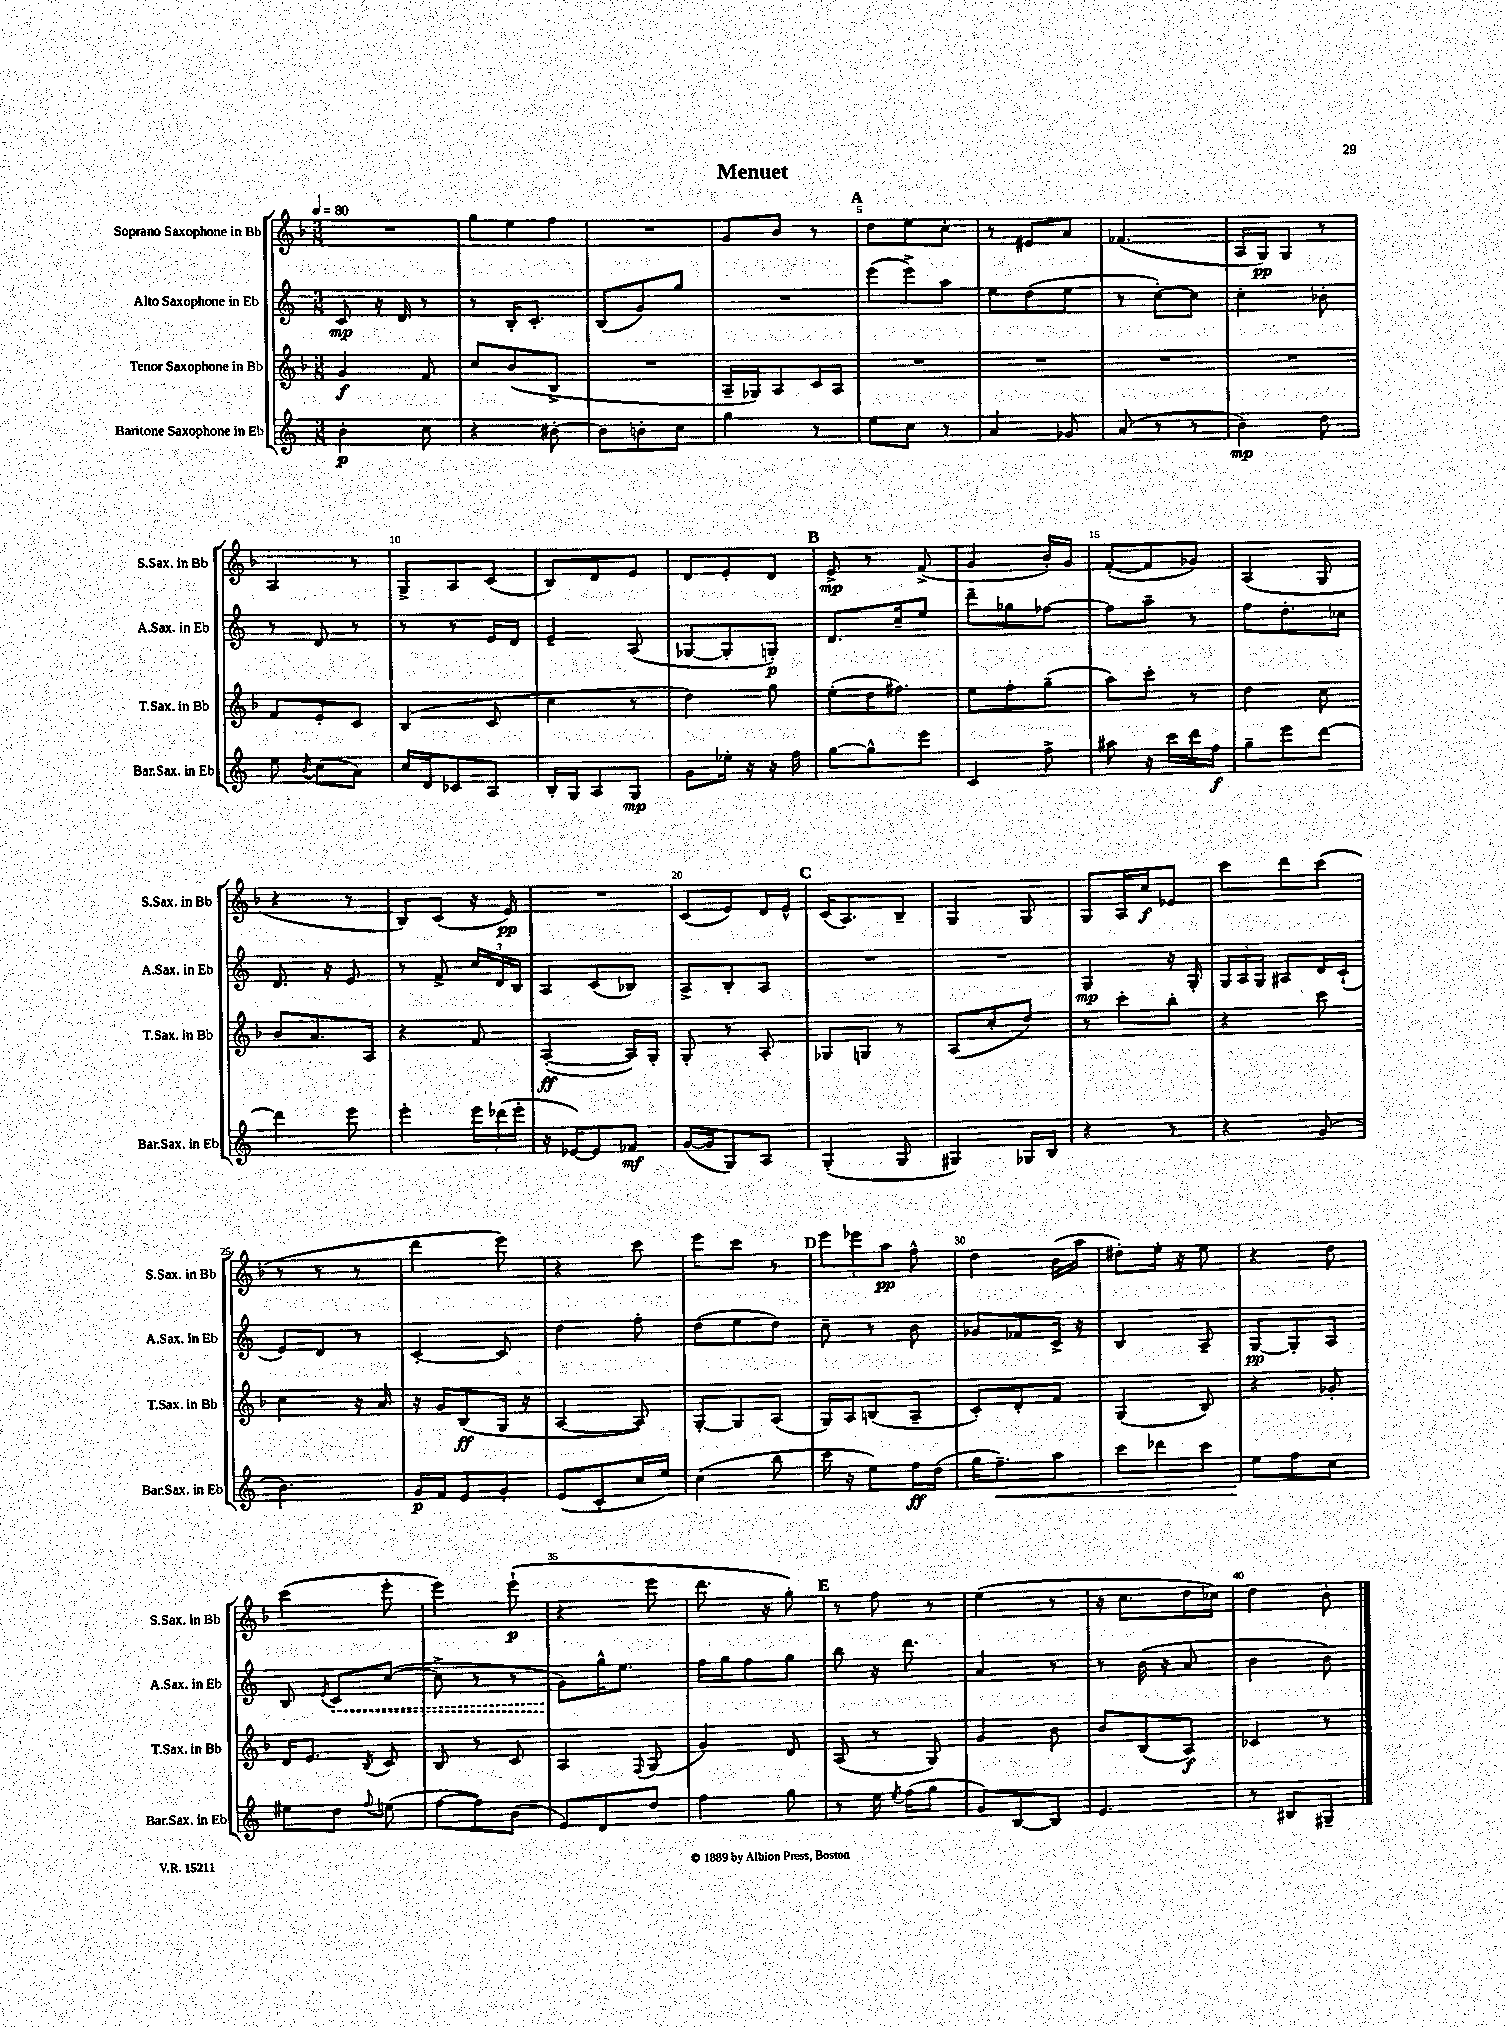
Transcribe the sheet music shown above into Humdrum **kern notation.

**kern	**dynam	**kern	**dynam	**kern	**dynam	**kern	**dynam
*part4	*part4	*part3	*part3	*part2	*part2	*part1	*part1
*staff4	*staff4	*staff3	*staff3	*staff2	*staff2	*staff1	*staff1
*I"Baritone Saxophone in Eb	*	*I"Tenor Saxophone in Bb	*	*I"Alto Saxophone in Eb	*	*I"Soprano Saxophone in Bb	*
*I'Bar.Sax. in Eb	*	*I'T.Sax. in Bb	*	*I'A.Sax. in Eb	*	*I'S.Sax. in Bb	*
*clefG2	*	*clefG2	*	*clefG2	*	*clefG2	*
*k[]	*	*k[b-]	*	*k[]	*	*k[b-]	*
*M3/8	*	*M3/8	*	*M3/8	*	*M3/8	*
*MM80	*	*MM80	*	*MM80	*	*MM80	*
=1	=1	=1	=1	=1	=1	=1	=1
4b'\	p	4g/	f	8c/	mp	4.r	.
.	.	.	.	16r	.	.	.
.	.	.	.	16d/	.	.	.
8cc\	.	8f/	.	8r	.	.	.
=2	=2	=2	=2	=2	=2	=2	=2
4r	.	8cc/L	.	8r	.	8gg\L	.
.	.	(8b-/	.	16B'/KL	.	8ee\	.
.	.	.	.	8.c'/J	.	.	.
[8b#X'\	.	8B-^/J	.	.	.	8ff\J	.
=3	=3	=3	=3	=3	=3	=3	=3
8b#\L]	.	4.r	.	(8B/L	.	4.r	.
8bn'\	.	.	.	8g/)	.	.	.
8cc\J	.	.	.	8gg/J	.	.	.
=4	=4	=4	=4	=4	=4	=4	=4
4gg\	.	16A~/LL	.	4.r	.	8g/L	.
.	.	16G-X/J)	.	.	.	.	.
.	.	8A/	.	.	.	8b-/J	.
8r	.	16c/L	.	.	.	8r	.
.	.	16A/JJ	.	.	.	.	.
!!LO:REH:place=s1:t=A
=5	=5	=5	=5	=5	=5	=5	=5
8ee\L	.	4.r	.	(8eee\L	.	8dd\L	.
8cc\J	.	.	.	8eee^\)	.	8ee\	.
8r	.	.	.	8aa\J	.	8cc'\J	.
=6	=6	=6	=6	=6	=6	=6	=6
4a/	.	4.r	.	8ee\L	.	8r	.
.	.	.	.	(8dd\	.	8e#X/L	.
8g-X/	.	.	.	8ee\J	.	8a/J	.
=7	=7	=7	=7	=7	=7	=7	=7
(8a/	.	4.r	.	8r	.	(4.f-X/	.
8r	.	.	.	[8cc'\L)	.	.	.
8r	.	.	.	8cc\J]	.	.	.
=8	=8	=8	=8	=8	=8	=8	=8
4b\)	mp	4.r	.	4cc'\	.	16A/LL	.
.	.	.	.	.	.	16G/J)	pp
.	.	.	.	.	.	8G/J	.
8dd\	.	.	.	8b-X'\	.	8r	.
!!LO:LB:g=z
=9	=9	=9	=9	=9	=9	=9	=9
8ee\	.	8f/L	.	8r	.	4A/	.
8qb/	.	.	.	.	.	.	.
(8cc\L	.	8e'/	.	8d/	.	.	.
8a\J)	.	8c/J	.	8r	.	8r	.
=10	=10	=10	=10	=10	=10	=10	=10
16cc/LL	.	(4B-/	.	8r	.	8G^/L	.
16d/J	.	.	.	.	.	.	.
8c-X/	.	.	.	8r	.	8A/	.
8A/J	.	8c/	.	16e/LL	.	(8c/J	.
.	.	.	.	16d/JJ	.	.	.
=11	=11	=11	=11	=11	=11	=11	=11
16B'/LL	.	4cc\	.	4e~/	.	8B-/L)	.
16G/J	.	.	.	.	.	.	.
8A/	.	.	.	.	.	8d/	.
8G/J	mp	8r	.	(8A/	.	8e/J	.
=12	=12	=12	=12	=12	=12	=12	=12
8g\L	.	4dd\)	.	[8G-X/L	.	8d/L	.
16ee-X'\Jk	.	.	.	8G-'/]	.	8e'/	.
16r	.	.	.	.	.	.	.
16r	.	8gg\	.	8Gn'/J)	p	8d/J	.
16ff\	.	.	.	.	.	.	.
!!LO:REH:place=s1:t=B
=13	=13	=13	=13	=13	=13	=13	=13
[8gg\L	.	(8ee'\L	.	8.d/L	.	8e^/	mp
8gg^^\]	.	16dd\K	.	.	.	8r	.
.	.	8.ff#X\J)	.	16cc~/k	.	.	.
8eee\J	.	.	.	8ee/J	.	(8f^/	.
=14	=14	=14	=14	=14	=14	=14	=14
4c/	.	8ee\L	.	8ddd~\L	.	4g/	.
.	.	8ff'\	.	8gg-X\	.	.	.
8ff^\	.	(8gg~\J	.	[8ff-X\J	.	16b-'/LL)	.
.	.	.	.	.	.	16g/JJ	.
=15	=15	=15	=15	=15	=15	=15	=15
8aa#X\	.	8aa\L)	.	8ff-\L]	.	([8f'/L	.
16r	.	8ccc'\J	.	8aa~\J	.	8f/]	.
16ccc\LL	.	.	.	.	.	.	.
16ddd\	.	8r	.	8r	.	8g-X/J)	.
16ff\JJ	f	.	.	.	.	.	.
=16	=16	=16	=16	=16	=16	=16	=16
8gg~\L	.	4dd\	.	8ff\L	.	(4A/	.
8eee\	.	.	.	8.dd'\	.	.	.
[8ddd\J	.	8cc\	.	.	.	8G/	.
.	.	.	.	16cc-X\Jk	.	.	.
!!LO:LB:g=z
=17	=17	=17	=17	=17	=17	=17	=17
4ddd\]	.	8b-/L	.	8.d/	.	4r	.
.	.	8.a/	.	.	.	.	.
.	.	.	.	16r	.	.	.
8eee\	.	.	.	8e/	.	8r	.
.	.	16A/Jk	.	.	.	.	.
=18	=18	=18	=18	=18	=18	=18	=18
4eee'\	.	4r	.	8r	.	8B-/L)	.
.	.	.	.	8f^/	.	(8c/J	.
24eee\LL	.	8f/	.	24cc/LL	.	16r	.
(24ddd-X\	.	.	.	24d/	.	.	.
.	.	.	.	.	.	16e/)	pp
24eee'\JJ	.	.	.	24B/JJ	.	.	.
=19	=19	=19	=19	=19	=19	=19	=19
16r	.	([4A'/	ff	8A/L	.	4.r	.
[16e-X/KL)	.	.	.	.	.	.	.
8e-/]	.	.	.	(8c/	.	.	.
8f-X/J	mf	16A/LL])	.	8B-X/J)	.	.	.
.	.	16G'/JJ	.	.	.	.	.
=20	=20	=20	=20	=20	=20	=20	=20
([16g/LL	.	8G'/	.	8A^/L	.	(8c/L	.
16g/J]	.	.	.	.	.	.	.
8G/)	.	8r	.	8B'/	.	8e/)	.
8A/J	.	8A'/	.	8A/J	.	16d/L	.
.	.	.	.	.	.	16e^^/JJ	.
!!LO:REH:place=s1:t=C
=21	=21	=21	=21	=21	=21	=21	=21
(4G'/	.	8G-X/L	.	4.r	.	(16c/KL	.
.	.	.	.	.	.	8.A/)	.
.	.	8Gn/J	.	.	.	.	.
8G/	.	8r	.	.	.	8B-~/J	.
=22	=22	=22	=22	=22	=22	=22	=22
4G#X/)	.	(8A/L	.	4.r	.	4G/	.
.	.	8cc'/	.	.	.	.	.
16G-X/LL	.	8dd/J)	.	.	.	8G/	.
16B/JJ	.	.	.	.	.	.	.
=23	=23	=23	=23	=23	=23	=23	=23
4r	.	8r	.	4G/	mp	8G/L	.
.	.	8ccc'\L	.	.	.	16A/L	.
.	.	.	.	.	.	16cc/J	f
8r	.	8bb-'\J	.	16r	.	8e-X/J	.
.	.	.	.	16G'/	.	.	.
=24	=24	=24	=24	=24	=24	=24	=24
4r	.	4r	.	24G/LL	.	8ccc\L	.
.	.	.	.	24A/	.	.	.
.	.	.	.	24G/JJ	.	.	.
.	.	.	.	8A#X/L	.	8ddd\	.
(8g/	.	8ccc\	.	16d/L	.	(8ccc\J	.
.	.	.	.	(16c`/JJ	.	.	.
!!LO:LB:g=z
=25	=25	=25	=25	=25	=25	=25	=25
4.b\)	.	4cc\	.	8e/L)	.	8r	.
.	.	.	.	8d/J	.	8r	.
.	.	16r	.	8r	.	8r	.
.	.	16a/	.	.	.	.	.
=26	=26	=26	=26	=26	=26	=26	=26
16g/LL	p	16r	.	[4c'/	.	4ddd\	.
16f/J	.	16g/KL	.	.	.	.	.
8e/	.	(8B-/	ff	.	.	.	.
8g'/J	.	16G/Jk	.	8c/]	.	8eee\)	.
.	.	16r	.	.	.	.	.
=27	=27	=27	=27	=27	=27	=27	=27
(8e/L	.	[4A/	.	4dd\	.	4r	.
8c'/	.	.	.	.	.	.	.
16cc/L	.	8A/])	.	8ff'\	.	8ccc\	.
16ee/JJ)	.	.	.	.	.	.	.
=28	=28	=28	=28	=28	=28	=28	=28
(4cc\	.	[8G'/L	.	(8dd\L	.	8eee\L	.
.	.	8G/]	.	8ee\	.	8ccc\J	.
8bb\	.	(8A/J	.	8dd\J)	.	8r	.
!!LO:REH:place=s1:t=D
=29	=29	=29	=29	=29	=29	=29	=29
16ccc\	.	16G/LL)	.	8cc~\	.	12eee\L	.
16r	.	16A/J	.	.	.	.	.
.	.	.	.	.	.	12eee-X\	.
8ee\L)	.	(8Bn/	.	8r	.	.	.
.	.	.	.	.	.	12aa\J	pp
16ff\L	ff	8A~/J	.	8b\	.	8ff^^\	.
(16dd\JJ	.	.	.	.	.	.	.
=30	=30	=30	=30	=30	=30	=30	=30
16gg\KL	.	8c'/L)	.	8g-X/L	.	4dd\	.
!	!LO:HP:b	!	!	!	!	!	!
8.ff~\)	<	.	.	.	.	.	.
.	.	8d'/	.	8f-X/	.	.	.
8aa\J	.	8f/J	.	16c^/Jk	.	(16b-\LL	.
.	.	.	.	16r	.	16aa\JJ	.
=31	=31	=31	=31	=31	=31	=31	=31
8ccc\L	.	(4G/	.	4B/	.	8dd#X'\L)	.
8ddd-X\	.	.	.	.	.	16ee'\Jk	.
.	.	.	.	.	.	16r	.
8ccc\J	.	8B-/)	.	8A~/	.	8ee\	.
=32	=32	=32	=32	=32	=32	=32	=32
8ee\L	.	4r	.	[8G/L	pp	4r	.
8ff\	[	.	.	8G'/]	.	.	.
8cc\J	.	8g-X'/	.	8A/J	.	8dd\	.
!!LO:LB:g=z
=33	=33	=33	=33	=33	=33	=33	=33
8ee#X\L	.	16d/KL	.	8B/	.	(4ccc\	.
.	.	8.e/J	.	.	.	.	.
.	.	.	.	8qe/	.	.	.
!	!	!	!	!	!LO:HP:b	!	!
8dd\J	.	.	.	8c/L	<	.	.
8qqff/	.	8qB-/	.	.	.	.	.
(8een\	.	8c/	.	([8cc/J	.	8eee'\	.
=34	=34	=34	=34	=34	=34	=34	=34
[8ff\L	.	8B-/	.	8cc^\]	.	4eee\)	.
8ff\])	.	8r	.	8r	.	.	.
(8b\J	.	8c/	.	8r	.	(8eee`\	p
=35	=35	=35	=35	=35	=35	=35	=35
8e/L)	.	4A/	.	8g\L)	.	4r	.
8d/	.	.	.	16gg^^\K	[	.	.
.	.	.	.	8.ee\J	.	.	.
.	.	8qqF/	.	.	.	.	.
8dd/J	.	(8G/	.	.	.	8eee\	.
=36	=36	=36	=36	=36	=36	=36	=36
4ff\	.	4g/)	.	16ff\LL	.	8.ddd\	.
.	.	.	.	16gg\J	.	.	.
.	.	.	.	8ff\	.	.	.
.	.	.	.	.	.	16r	.
8gg\	.	8d/	.	8gg\J	.	8gg'\)	.
!!LO:REH:place=s1:t=E
=37	=37	=37	=37	=37	=37	=37	=37
8r	.	(8A/	.	8bb\	.	8r	.
16ee\	.	8r	.	16r	.	8ff\	.
8qee/	.	.	.	.	.	.	.
(16ff\KL	.	.	.	8.ddd\	.	.	.
8gg\J	.	8G/)	.	.	.	8r	.
=38	=38	=38	=38	=38	=38	=38	=38
8g/L)	.	4g/	.	4a/	.	(4ee\	.
[8B/	.	.	.	.	.	.	.
8B/J]	.	8b-\	.	8r	.	8r	.
=39	=39	=39	=39	=39	=39	=39	=39
4.e/	.	8b-/L	.	8r	.	16r	.
.	.	.	.	.	.	8.cc\L	.
.	.	(8B-/	.	(16b\	.	.	.
.	.	.	.	16r	.	.	.
.	.	8A/J)	f	8a/	.	16dd\L	.
.	.	.	.	.	.	16cc-X\JJ)	.
=40	=40	=40	=40	=40	=40	=40	=40
8r	.	4c-X/	.	4b\	.	4dd\	.
8B#X/L	.	.	.	.	.	.	.
8G#X~/J	.	8r	.	8b\)	.	8b-'\	.
==	==	==	==	==	==	==	==
*-	*-	*-	*-	*-	*-	*-	*-
